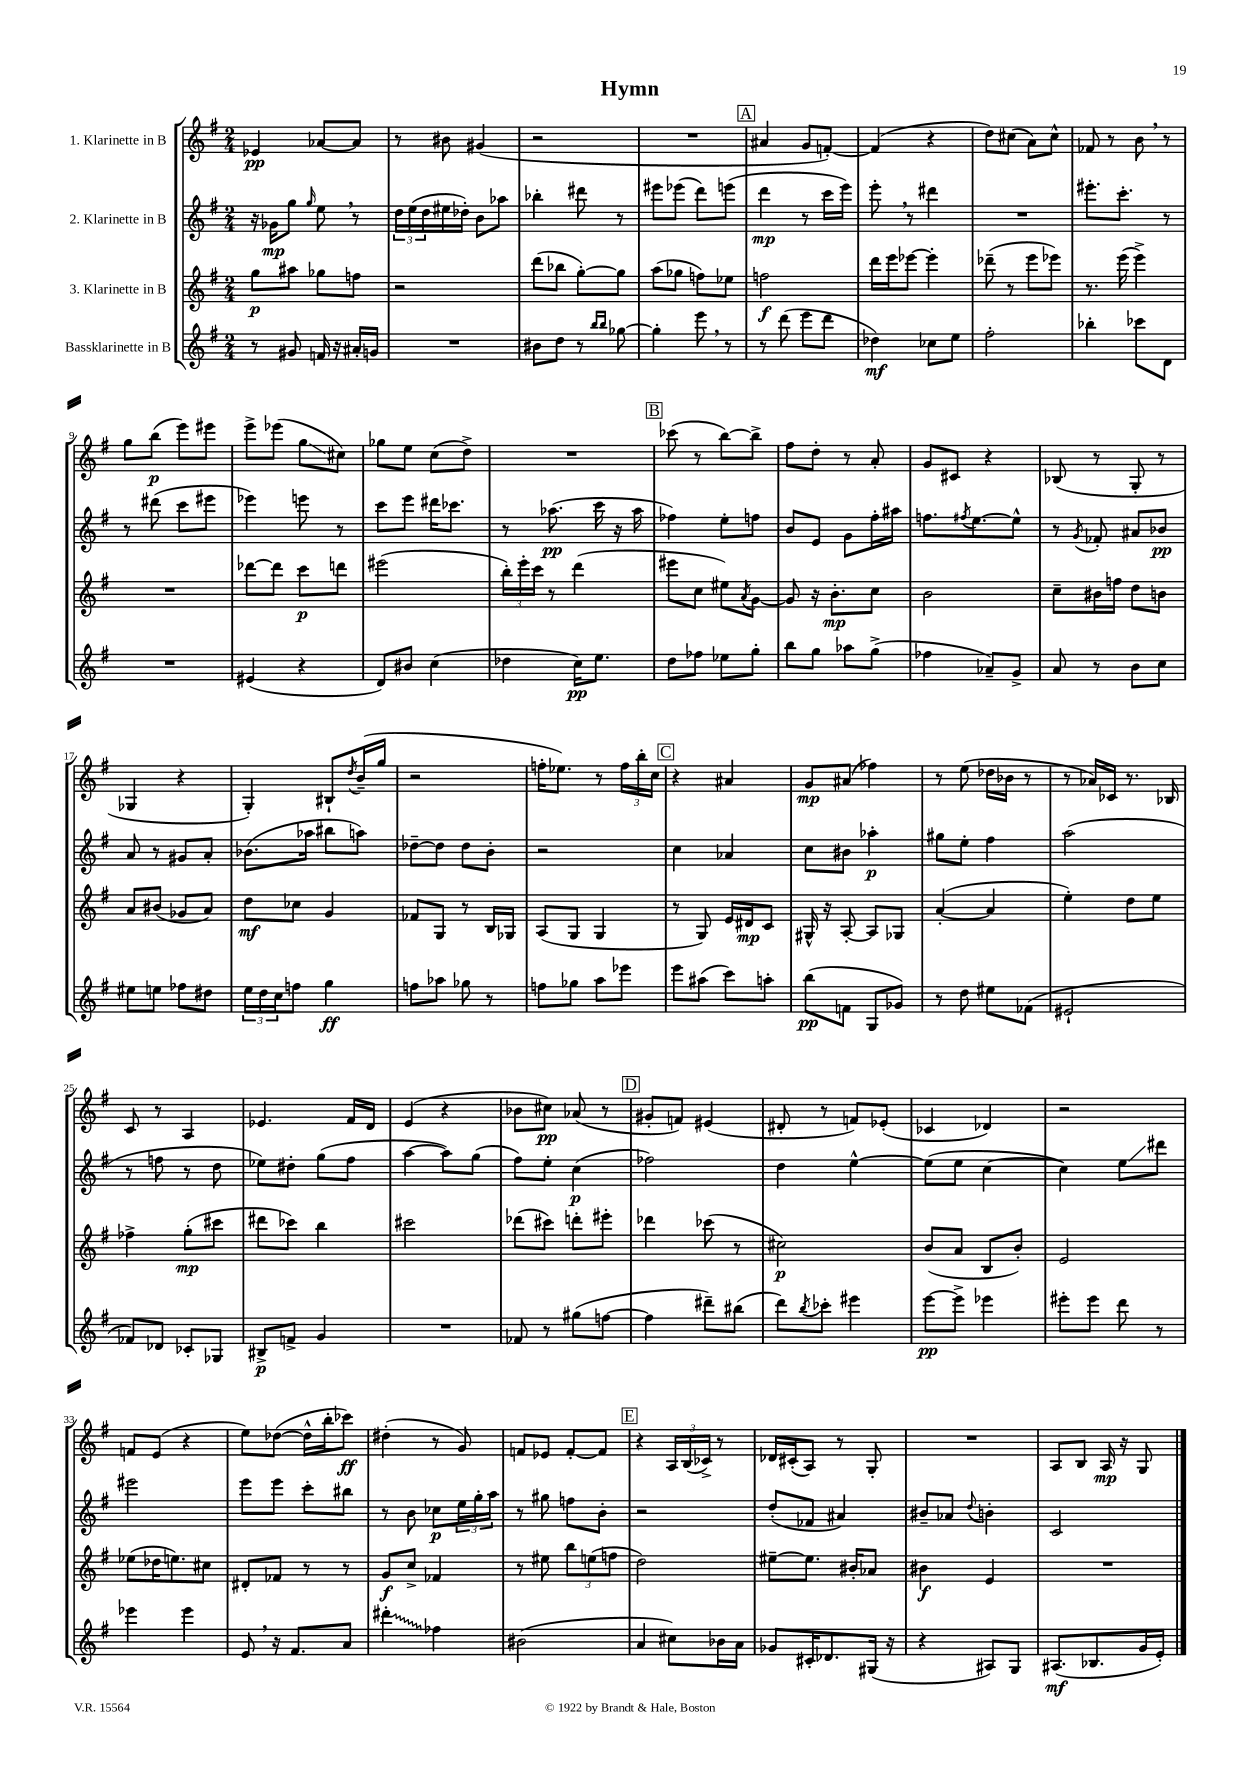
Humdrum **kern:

**kern	**kern	**kern	**kern
*staff4	*staff3	*staff2	*staff1
*clefG2	*clefG2	*clefG2	*clefG2
*k[f#]	*k[f#]	*k[f#]	*k[f#]
*M2/4	*M2/4	*M2/4	*M2/4
8r	8gg	16r	4e-
.	.	16g-	.
8g#	8aa#	8gg	.
.	.	16qqgg	.
16f	8gg-	8ee	[8a-
16r	.	.	.
16a#'	8ff	8r	8a-]
16g	.	.	.
=	=	=	=
2r	2r	24dd	8r
.	.	(24ee	.
.	.	24dd	.
.	.	16ee#	8b#
.	.	16dd-')	.
.	.	8b	(4g#
.	.	8aa-	.
=	=	=	=
8b#	(8ddd	4bb-'	2r
8dd	8bb-	.	.
8r	[8gg')	8ddd#	.
16qqbb	.	.	.
16qqbb	.	.	.
[8gg-	8gg]	8r	.
=	=	=	=
4gg-']	(8aa	8eee#	2r
.	8gg-	(8eee-	.
8eee	8ff)	8ddd)	.
8r	8ee-	(8eee	.
=	=	=	=
8r	2ff	4ddd	4a#
(8ddd	.	.	.
8eee	.	8r	8g
8ddd	.	16ccc	[8f')
.	.	16eee)	.
=	=	=	=
4dd-)	16ddd	8eee'	(4f]
.	16eee	.	.
.	[8eee-	8r	.
8cc-	4eee-']	4ddd#	4r
8ee	.	.	.
=	=	=	=
2ff#'	(8ddd-~	2r	8dd)
.	8r	.	(8cc#
.	8eee	.	8a)
.	8eee-)	.	8cc#^^
=	=	=	=
4bb-'	8.r	8.eee#'	8f-
.	.	.	8r
.	(16eee	8.ccc'	.
8ccc-	4eee^)	.	8b
8d	.	8r	8r
=	=	=	=
2r	2r	8r	8gg
.	.	(8ddd#	(8bb
.	.	8ccc	8eee)
.	.	8eee#	8eee#
=	=	=	=
(4e#	[8ddd-	4eee-)	8eee^
.	8ddd-]	.	(8eee-
4r	8ccc	8eee	8gg
.	8ddd	8r	8cc#)
=	=	=	=
8d)	(2eee#	8ccc	8gg-
8b#	.	8eee	8ee
(4cc	.	16ddd#	(8cc
.	.	8.ccc-	.
.	.	.	8dd^)
=	=	=	=
4dd-	24bb')	8r	2r
.	24eee'	.	.
.	24ccc	.	.
.	8r	(8.aa-	.
16cc)	(4ddd	.	.
8.ee	.	16ccc	.
.	.	16r	.
.	.	16aa-	.
=	=	=	=
8dd	8eee#	4ff-)	(8ccc-
8ff-	8cc	.	8r
8ee-	8ee#)	8ee'	[8bb)
.	8qa	.	.
8gg'	[8g	8ff	8bb^]
=	=	=	=
8bb	8g]	8b	8ff#
8gg	16r	8e	8dd'
.	8.b'	.	.
8aa-	.	8g	8r
(8gg^	8cc	16ff#'	8a'
.	.	16aa#	.
=	=	=	=
4ff-	2b	8.ff	8g
.	.	.	8c#
.	.	8qff#	.
.	.	[8.ee	.
8a-~)	.	.	4r
8g^	.	8ee^^]	.
=	=	=	=
8a	8cc~	8r	(8B-
.	.	8qg	.
8r	16b#	8f-'	8r
.	16ff	.	.
8b	8dd	8a#	8G'
8cc	8b	8b-	8r
=	=	=	=
8ee#	8a	8a	4G-
8ee	(8b#	8r	.
8ff-	8g-	8g#	4r
8dd#	8a)	8a'	.
=	=	=	=
24ee	8dd	(8.b-	4G')
24dd	.	.	.
24cc	.	.	.
8ff	8cc-	.	.
.	.	16aa-	.
4gg	4g	8bb#	8B#`
.	.	.	8qdd
.	.	8aa)	(16b~
.	.	.	16gg
=	=	=	=
8ff	8f-	[8dd-~	2r
8aa-	8G	8dd-]	.
8gg-	8r	8dd-	.
8r	16B	8b'	.
.	16G-	.	.
=	=	=	=
8ff	(8A	2r	16ff'
.	.	.	8.ee-)
8gg-	8G	.	.
8aa	4G	.	8r
8eee-	.	.	24ff
.	.	.	24bb'
.	.	.	24cc
=	=	=	=
8eee	8r	4cc	4r
(8aa#	8G)	.	.
8ccc)	16e	4a-	4a#
.	16d#	.	.
8aa'	8c	.	.
=	=	=	=
(8bb	16G#^^	8cc	8g
.	16r	.	.
8f	[8A'	8b#	(8a#
8G	8A]	4aa-'	4ff-)
8g-)	8G-	.	.
=	=	=	=
8r	([4a'	8gg#	8r
8dd	.	8ee'	(8ee
8ee#	4a]	4ff#	16dd-
.	.	.	16b-
(8f-	.	.	8r
=	=	=	=
2e#`	4ee')	(2aa	8r
.	.	.	16a-)
.	.	.	16c-
.	8dd	.	8.r
.	8ee	.	.
.	.	.	16B-
=	=	=	=
8f-)	4ff-^	8r	8c
8d-	.	8ff	8r
8c-'	(8gg'	8r	4A
8G-	8ccc#	8dd	.
=	=	=	=
8B#^	8ddd#	8ee-)	4.e-
8f^	8ccc-)	8dd#'	.
4g	4bb	(8gg	.
.	.	8ff#	16f#
.	.	.	16d
=	=	=	=
2r	2ccc#	[4aa	(4e
.	.	8aa])	4r
.	.	(8gg	.
=	=	=	=
8f-	(8ddd-	8ff#)	8b-
8r	8ccc#)	8ee'	8cc#)
(8gg#	8ddd'	(4cc	(8a-
[8ff	8eee#'	.	8r
=	=	=	=
4ff]	4ddd-	2ff-)	8g#'
.	.	.	8f)
8ddd#~)	(8ccc-	.	(4e#
(8bb#	8r	.	.
=	=	=	=
8ddd)	2cc#)	4dd	8d#'
8qbb	.	.	.
8ccc-'	.	.	8r
4eee#	.	[4ee^^	8f)
.	.	.	(8e-'
=	=	=	=
[8eee	(8b	(8ee]	4c-
8eee^]	8a	8ee	.
4eee-	8B	[4cc	4d-)
.	8b')	.	.
=	=	=	=
8eee#'	2e	4cc])	2r
8eee#	.	.	.
8ddd	.	8ee	.
8r	.	8ddd#	.
=	=	=	=
4eee-	(8ee-	2eee#	8f
.	16dd-	.	(8e
.	8.ee)	.	.
4eee-	.	.	4r
.	8cc#	.	.
=	=	=	=
8e	8d#'	8eee	8ee)
16r	8f-	8eee	([8dd-
8.f#	.	.	.
.	8r	8ccc'	16dd-^^]
.	.	.	16bb'
8a	8r	8bb#	8ccc-)
=	=	=	=
4ddd#'	8g	8r	(4dd#'
.	8cc^	8b	.
4ff-	4f-	8cc-	8r
.	.	24ee	8g)
.	.	24gg'	.
.	.	24aa	.
=	=	=	=
(2b#	8r	8r	8f
.	8ee#	8gg#	8e-
.	12bb	8ff	[8f'
.	(12ee	.	.
.	.	8b'	8f]
.	12ff	.	.
=	=	=	=
4a	2dd)	2r	4r
8cc#)	.	.	24A
.	.	.	(24B
.	.	.	24c-^)
16b-	.	.	8r
16a	.	.	.
=	=	=	=
8g-	[8ee#~	(8dd'	16d-
.	.	.	(16c#'
16c#'	8.ee#]	8f-	8A)
8.d-	.	.	.
.	.	4a#)	8r
.	16b#'	.	.
(16G#	8a-	.	8G'
16r	.	.	.
=	=	=	=
4r	4b#	8b#~	2r
.	.	8a-	.
.	.	8qqdd	.
8A#)	4e	4b'	.
8G	.	.	.
=	=	=	=
(8.A#	2r	2c	8A
.	.	.	8B
8.B-	.	.	.
.	.	.	16A
.	.	.	16r
16g	.	.	8G
16e')	.	.	.
==	==	==	==
*-	*-	*-	*-
